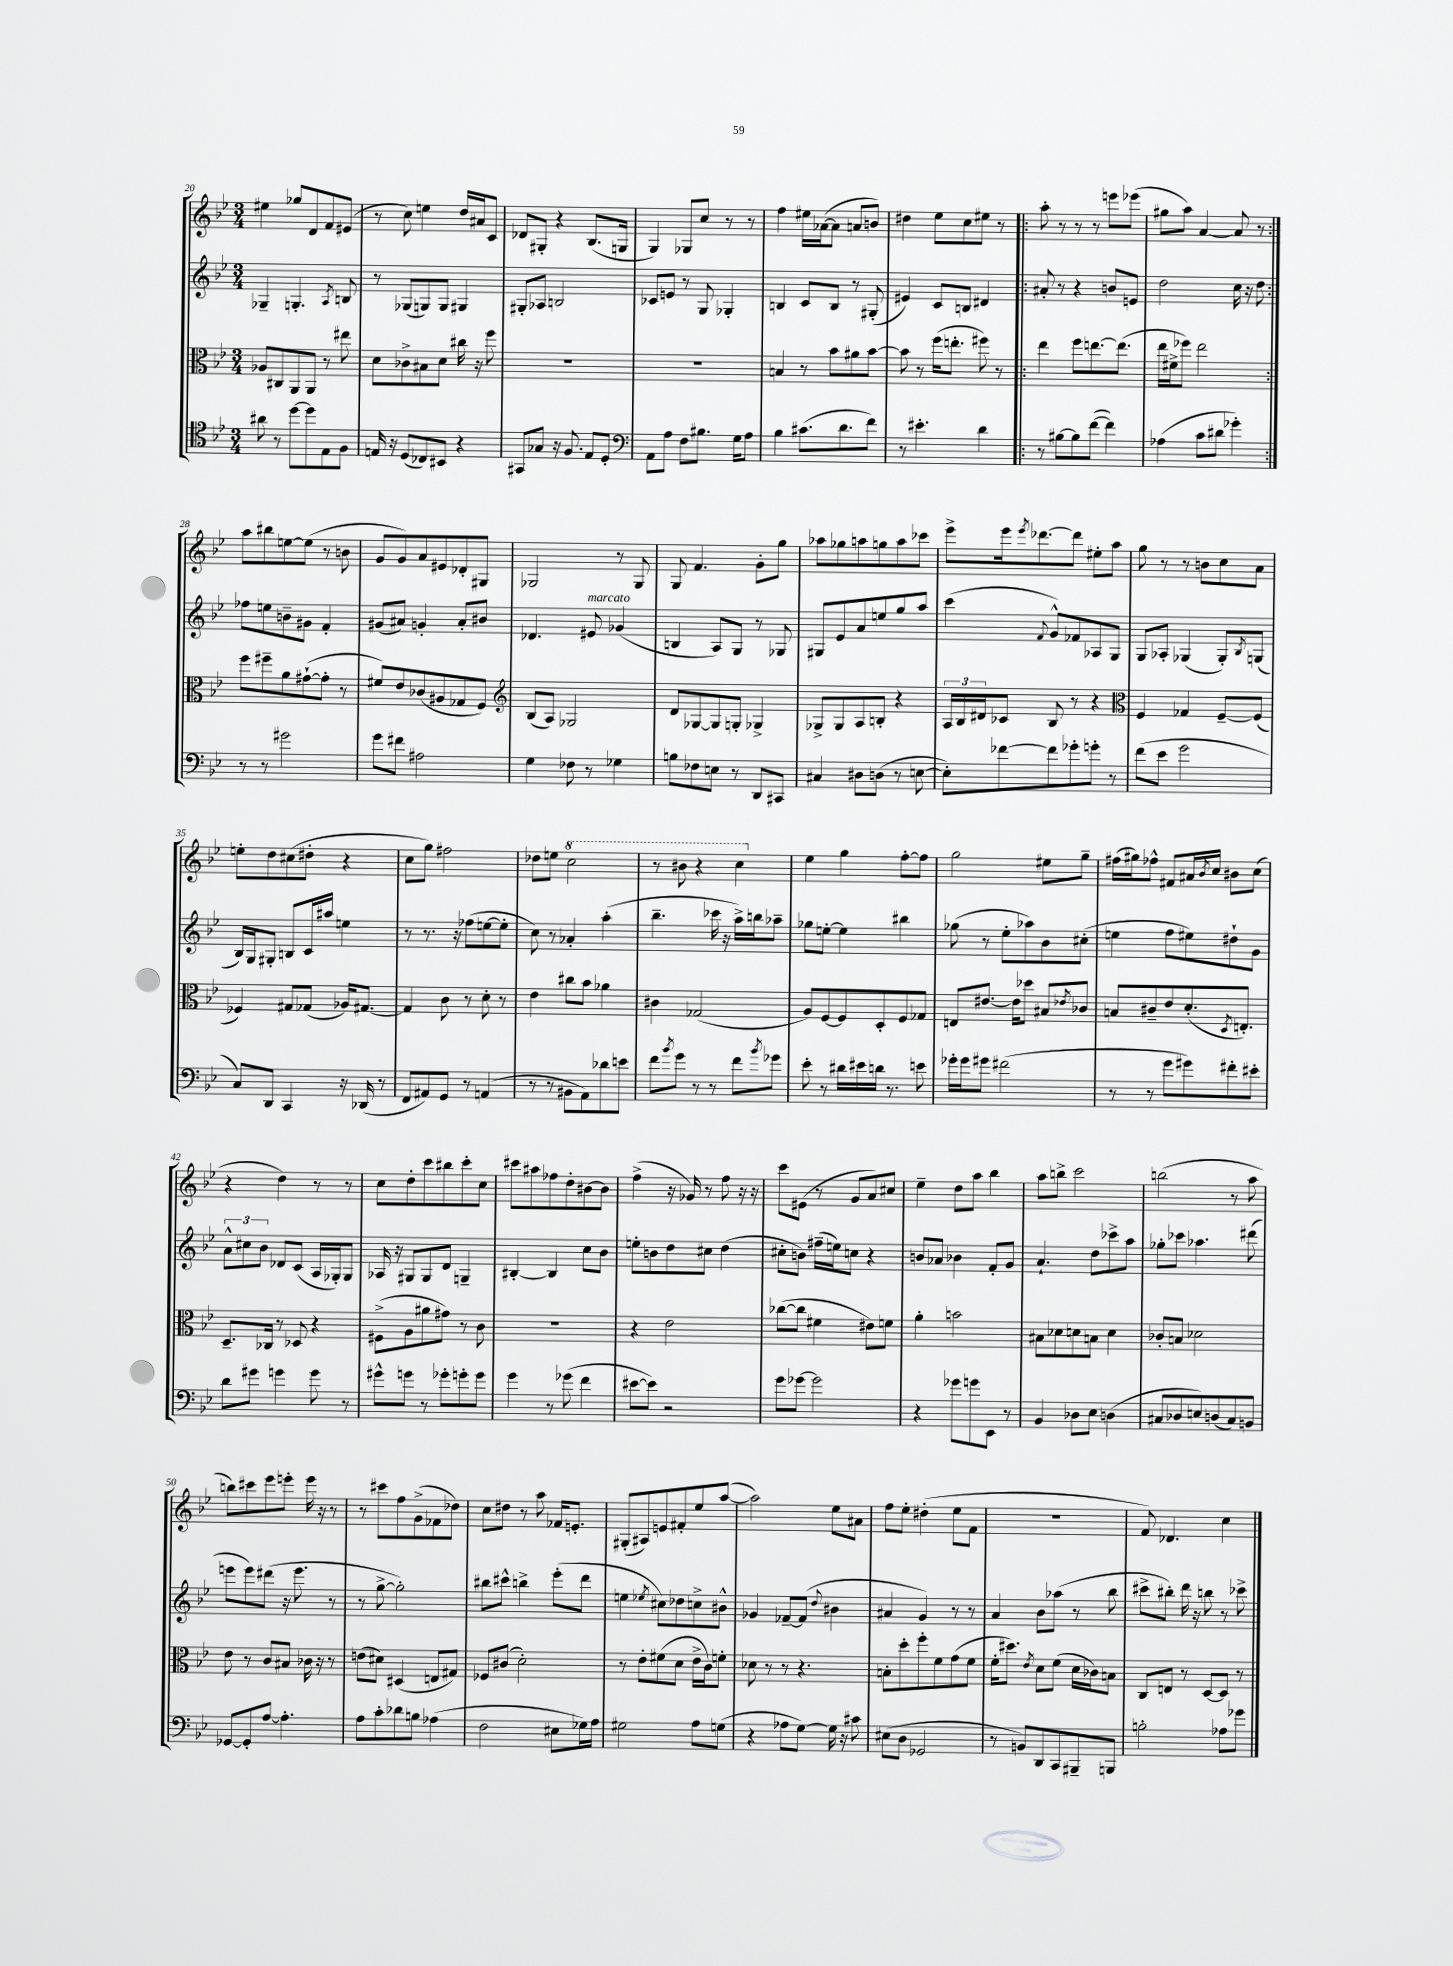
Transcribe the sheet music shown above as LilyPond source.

<<
\new StaffGroup <<
\new Staff = "s0" {
    \clef treble \key bes \major \numericTimeSignature \time 3/4
    eis''4 ges''8 d'8 f'8 eis'8( |
    r8 c''8) e''4 d''16 ais'16 c'8 |
    des'8 gis8-. r4 bes8.( g16 |
    g4) ges8 c''8 r8 r8 |
    f''4 eis''16 aes'16~( aes'8 a'8 b'8) |
    dis''4 ees''8 c''8 eis''8 r8 |
    \repeat volta 2 { a''8-. r8 r8 r8 e'''8 ees'''8( |
    gis''8 a''8) a'4~ a'8 r8 | }
    a''8 bis''8 e''8~ e''8( r8 b'8 |
    g'8 g'8) a'8 eis'8 des'8-. gis8 |
    ges2 r8 ges8 |
    g8 f'4. g'8-. g''8 |
    aes''8 ges''8 a''8 g''8 a''8 ces'''8 |
    ees'''8-> ees'''16 \acciaccatura { ees'''8 } des'''8.~ des'''8 eis''8-. a''8 |
    g''8 r8 r8 b'8 c''8 a'8 |
    e''8-. d''8 cis''8( dis''8-. r4 |
    c''8 g''8) fis''2 |
    des''8 e''8 \ottava #1 c'''2 |
    r8 bis''8 r4 c'''4 \ottava #0 |
    ees''4 g''4 f''8~-. f''8 |
    g''2 eis''8 g''8-- |
    fis''16( gis''16) fes''8-^ fis'8 ais'16 \acciaccatura { bes'8 } c''16 bis'8 c''8( |
    r4 d''4) r8 r8 |
    c''8 d''8-. c'''8 bis''8 c'''8-. c''8 |
    cis'''8 ais''8 fes''8 d''8-. bis'8~ bis'8 |
    f''4->( r16 ges'16) r8 f''8 r16 r16 |
    c'''8 eis'8( r8 g'8 a'8) cis''8 |
    ees''4-- d''8 a''8 bes''4 |
    a''8 b''8-> c'''2 |
    b''2( r8 a''8 |
    b''8) cis'''8 ees'''8 e'''8-. e'''16 r16 r8 |
    r8 cis'''8 f''8 g'8->( fes'8 des''8) |
    c''8 dis''8 r8 a''8 fes'16 e'8.-. |
    gis8-.( ais8) e'8 fis'8-. ees''8 a''8~( |
    a''2) ees''8 ais'8 |
    f''8 ees''8-. dis''4-.( ees''8 f'8 |
    R2. |
    f'8) des'4. c''4 \bar "|." |
}
\new Staff = "s1" {
    \clef treble \key bes \major \numericTimeSignature \time 3/4
    ges4-- g4.-. \acciaccatura { a8 } b8 |
    r8 ges8( g8) g8 gis4 |
    gis8-. aes8 b2 |
    ces'8 e'8 r8 g8 ges4-. |
    b4 c'8 b8 r8 gis8-.( |
    eis'4) c'8 b8 dis'4 |
    \repeat volta 2 { ais'8-. r8 r4 b'8 e'8 |
    d''2 c''16 r16 d''8 | }
    fes''8 e''8 b'8-- gis'8 f'4-. |
    gis'8( ais'8) g'4-. ais'8-. bis'8 |
    des'4. eis'8^\markup { \italic "marcato" } ges'4( |
    b4 a8) g8 r8 ges8 |
    gis8 ees'8 a'8 e''8 g''8 a''8 |
    c'''4( \appoggiatura { f'8 } g'8-^) fes'8 aes8 g8 |
    g8 aes8-. ges4( ges8-.) \acciaccatura { bes8 } g8( |
    bes16) g16 gis8-. b8 c'16 ais''16 e''4 |
    r8 r8. r16 fes''8( e''8~ e''8-. |
    c''8) r8 aes'4-. a''4-.( |
    bes''4.-- ces'''16 r16 a''16->) b''16 aes''8-- |
    ges''8 e''8~-. e''4 bis''4 |
    ges''8( r8 ees''8-. aes''8) bes'8 cis''8-.( |
    e''4 f''8 eis''8) dis''8-! g'8 |
    \tuplet 3/2 { a'8-^ cis''8 bes'8 } des'8 c'8( a16 ges16-.) ges8 |
    aes16 r16 gis8 gis8 d'8 g4-- |
    bis4~-. bis4 c''8 bes'8 |
    e''8-. b'8 d''8 cis''8 d''4( |
    cis''8-. b'8) fis''16--( e''16) c''8 r4 |
    b'8 aes'8 bes'4 f'8-. g'8 |
    a'4.-! d''8 ces'''8-> a''8 |
    ges''8-. ces'''8 aes''4. dis'''8( |
    e'''8 e'''8) dis'''8( r16 e'''8. r8 |
    r8 g''8~-> g''2-.) |
    bis''8 cis'''8-^ b''4-> ees'''8-.( d'''8 |
    e''4 \acciaccatura { ees''8 } cis''8) des''8 c''8-> bis'8-^ |
    ges'4 fes'8~-- fes'8( \appoggiatura { d''8 } bis'4 |
    ais'4 g'4) r8 r8 |
    a'4 bes'8 aes''8( r8 bes''8 |
    cis'''8-> bis''8-.) d'''16 r16 b''8 r8 ces'''8-> \bar "|." |
}
\new Staff = "s2" {
    \clef alto \key bes \major \numericTimeSignature \time 3/4
    aes8 cis8 a,8 a,8 r8 eis''8 |
    d'8 ces'8-> bis8 d'8 cis''16 r16 f''8 |
    R2. |
    R2. |
    b4 r8 bes'8 ais'8 bes'8~ |
    bes'8 r8 f''16( e''8.-. fis''8) r8 |
    \repeat volta 2 { ees''4 f''8 e''8.~ e''8.( |
    ees''16 fis'16-> fes''8) ees''2 | }
    f''8 fis''8-- a'8 gis'8~-!( gis'8-. r8 |
    fis'8) ees'8 ces'8( ais8 ges8 f8) |
    \clef treble bes8( a8) ges2 |
    d'8 ges8~ ges8 g8-. ges4-> |
    ges8-> ges8 a8 b8-. r4 |
    \tuplet 3/2 { a16 bes16 dis'16 } ces'8 bes8 r8 r4 |
    \clef alto f4 ges4 f8~-- f8( |
    fes4) gis8 ges8( aes16) gis8.~ |
    gis4 c'8 r8 d'8-. r8 |
    ees'4 cis''8 bes'8 aes'4 |
    cis'4 ges2( |
    a8) f8~ f8 d8-. f8 ges8 |
    e8 eis'8.~ eis'16 des''8 bis8 \acciaccatura { ees'8 } ces'8 |
    b8 cis'8-- ees'8 d'8.-.( \acciaccatura { d8 } e8.-.) |
    d8.-- ces16 r8 des8 r4 |
    fis8->( a8 ais'8 gis'8) r8 c'8 |
    R2. |
    r4 ees'2 |
    ces''8~( ces''8 fis'4 eis'8) f'8 |
    a'4-. b'2 |
    bis8 des'8 d'8 b8 d'4 |
    ces'8-. b8 des'2 |
    ees'8 r8 c'8 bis8 ces'16 r16 r8 |
    e'8( dis'8) dis4( e8 gis8) |
    fes8 cis'8( d'2-.) |
    r8 ees'8-. fis'8( d'8 ees'16-> c'16) f'8-. |
    des'8 r8 r8 r4. |
    b8-. d''8-. f''8-. f'8 g'8( f'8 |
    f'16-. dis''8.) \acciaccatura { ees'8 } d'8 f'8( d'16 ces'16) b8 |
    c8 e8 r8 d8~ d8 r8 \bar "|." |
}
\new Staff = "s3" {
    \clef tenor \key bes \major \numericTimeSignature \time 3/4
    ais'8 r8 d''8~ d''8 ees8 f8 |
    e16 r16 d8( ces8) bis,8 r4 |
    gis,8 ges8 r16 f8. ees8 d8-. |
    \clef bass a,8 a8 f8 bis8. g16 a8 |
    bes4 cis'8.( d'8. f'8) |
    r8 eis'4.-. d'4 |
    \repeat volta 2 { r8 bis8~ bis8 f'8~( f'4) |
    aes4( c'8 dis'8 ges'4-.) | }
    r8 r8 gis'2 |
    g'8 fis'8 ais2 |
    g4 fes8 r8 ges4 |
    b8 fes8 e8 r8 d,8 cis,8 |
    cis4 dis8 d8( r8 e8~ |
    e8-.) fes'8~ fes'8 ges'8-. g'8-. r8 |
    f'8( ees'8 g'2 |
    c8) d,8 c,4 r16 des,16( r8 |
    f,8 ais,8) g,8 r8 a,4( |
    r8 r8 bis,8 a,8) des'8 e'8 |
    f'8 \acciaccatura { bes'8 } g'8 r8 r8 f'8 \acciaccatura { bes'8 } ges'8 |
    ees'8-. r8 dis'16 eis'16 d'16 r8. e'8 |
    ges'16-. ges'16 gis'8 fis'2( |
    r8 r8 g'8 gis'8) fis'8-. eis'8-. |
    d'8 gis'8 g'4 g'8 r8 |
    gis'8-^ g'8 r8 ges'8-. g'8-. g'8 |
    g'4 r8 ges'8( f'4 |
    eis'8~ eis'8) r2 |
    g'8 ges'8~ ges'2 |
    r4 ges'8 g'8 ees,8 r8 |
    bes,4 des8 ees8 d4( |
    cis8 des8 e8) d8( cis8) b,8 |
    ges,8~ ges,8-. a8~ a4.-. |
    a8 c'8-. des'8 b8 aes4( |
    f2 eis8 ges16) a16 |
    gis2 a8 g8( |
    r4 aes8 g8~) g16 r16 cis'8 |
    eis8( d8 ges,2 |
    r8 b,8) d,8 c,8 bis,,8-- b,,8 |
    b2-. aes8 ges'8 \bar "|." |
}
>>
>>
\layout { \context { \Score currentBarNumber = #20 } }
